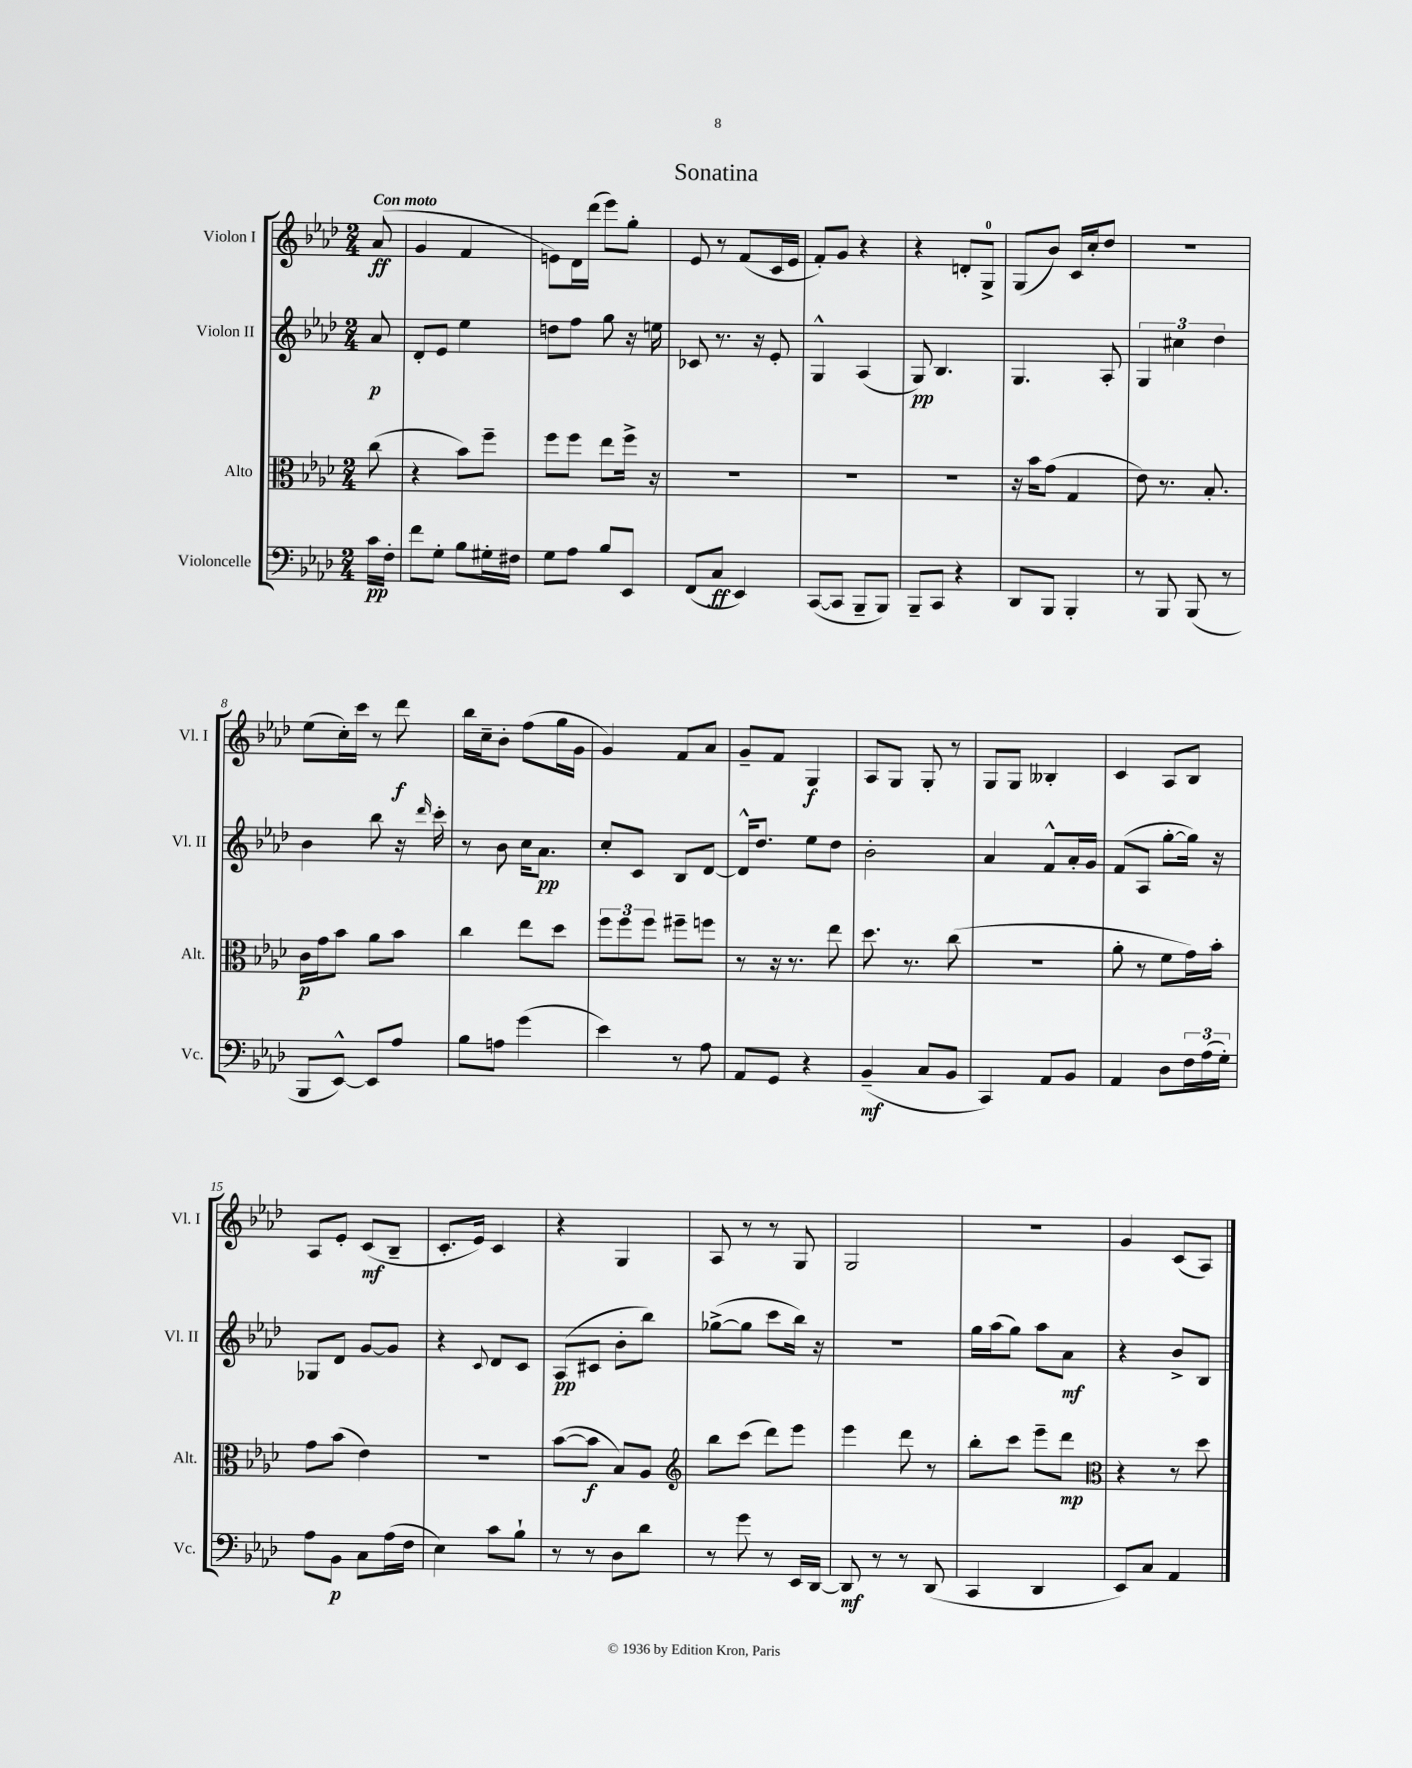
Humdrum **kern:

**kern	**kern	**kern	**kern
*staff4	*staff3	*staff2	*staff1
*clefF4	*clefC3	*clefG2	*clefG2
*k[b-e-a-d-]	*k[b-e-a-d-]	*k[b-e-a-d-]	*k[b-e-a-d-]
*M2/4	*M2/4	*M2/4	*M2/4
16c\LL	(8cc\	8a-/	(8a-/
16F'\JJ	.	.	.
=	=	=	=
8f\L	4r	8d-'/L	4g/
8G'\J	.	8e-/J	.
8B-\L	8b-\L)	4ee-\	4f/
16G#'\L	8ff~\J	.	.
16F#\JJ	.	.	.
=	=	=	=
8G\L	8ff\L	8dd\L	8e\L)
8A-\J	8ff\J	8ff\J	16d-\L
.	.	.	(16ddd-\JJ
8B-/L	8ee-\L	8gg\	8eee-\L)
8EE-/J	16ff^\Jk	16r	8gg'\J
.	16r	16ee\	.
=	=	=	=
(8FF/L	2r	8c-/	8e-/
8C/J	.	8.r	8r
4EE-/)	.	.	(8f/L
.	.	16r	.
.	.	8e-'/	16c/L
.	.	.	16e-/JJ
=	=	=	=
([8CC/L	2r	4G^^/	8f'/L)
8CC/]J	.	.	8g/J
8BBB-~/L	.	(4A-/	4r
8BBB-/J)	.	.	.
=	=	=	=
8BBB-~/L	2r	8G/)	4r
8CC/J	.	4.B-/	.
4r	.	.	8d'/L
.	.	.	8G^/J
=	=	=	=
8DD-/L	16r	4.G/	(8G/L
.	16b-\LK	.	.
8BBB-/J	(8g\J	.	8b-/J)
4BBB-'/	4G/	.	16c/LL
.	.	.	16cc'/J
.	.	8A-'/	8dd-/J
=	=	=	=
8r	8e-\)	6G/	2r
8BBB-/	8.r	.	.
.	.	6cc#\	.
(8BBB-/	.	.	.
.	8.B-'/	.	.
.	.	6dd-\	.
8r	.	.	.
=	=	=	=
8BBB-/L	16c\LL	4b-\	(8ee-\L
.	16g\J	.	.
[8EE-^^/J)	8b-\J	.	16cc'\L)
.	.	.	16ccc\JJ
8EE-/]L	8a-\L	8bb-\	8r
8A-/J	8b-\J	16r	8ddd-\
.	.	16qqddd-/	.
.	.	16ccc'\	.
=	=	=	=
8B-\L	4cc\	8r	16bb-\LL
.	.	.	16cc~\J
8A\J	.	8b-\	8b-'\J
(4g\	8ee-\L	16cc\LK	(8ff\L
.	.	8.a-\J	.
.	8dd-\J	.	16gg\L
.	.	.	16g\JJ
=	=	=	=
4e-\)	12ff\L	8cc'/L	4g/)
.	12ff\	.	.
.	.	8c/J	.
.	12ff\J	.	.
8r	8ff#~\L	8B-/L	8f/L
8A-\	8ff\J	[8d-/J	8a-/J
=	=	=	=
8AA-/L	8r	16d-^^/]LK	8g~/L
.	.	8.dd-/J	.
8GG/J	16r	.	8f/J
.	8.r	.	.
4r	.	8ee-\L	4G/
.	8ee-\	8dd-\J	.
=	=	=	=
(4BB-~/	8.dd-\	2b-'\	8A-/L
.	.	.	8G/J
.	8.r	.	.
8C/L	.	.	8G'/
8BB-/J	(8cc\	.	8r
=	=	=	=
4CC/)	2r	4a-/	8G/L
.	.	.	8G/J
8AA-/L	.	8f^^/L	4B--'/
8BB-/J	.	16a-'/L	.
.	.	16g/JJ	.
=	=	=	=
4AA-/	8a-'\	(8f/L	4c/
.	8r	8A-/J	.
8D-\L	8f\L	[8gg'\L	8A-/L
24F\L	16g\L)	16gg\]Jk)	8B-/J
(24A-\	.	.	.
.	16b-'\JJ	16r	.
24G'\JJ)	.	.	.
=	=	=	=
8A-\L	8g\L	8G-/L	8A-/L
8BB-\J	(8b-\J	8d-/J	8e-'/J
8C\L	4e-\)	[8g/L	(8c/L
(16A-\L	.	8g/]J	8B-~/J
16F\JJ	.	.	.
=	=	=	=
4E-\)	2r	4r	8.c'/L
.	.	.	16e-/Jk)
.	.	8qqc/	.
8c\L	.	8d-/L	4c/
8B-`\J	.	8c/J	.
=	=	=	=
8r	([8b-\L	(8A-/L	4r
8r	8b-\]J	8c#/J	.
8D-\L	8B-/L)	8b-'\L	4G/
8d-\J	8A-/J	8bb-\J)	.
=	=	=	=
*	*clefG2	*	*
8r	8bb-\L	([8gg-^\L	8A-/
8g\	(8ccc\J	8gg-\]J	8r
8r	8ddd-\L)	8ccc\L	8r
16EE-/LL	8eee-\J	16bb-\Jk)	8G/
[16DD-/JJ	.	16r	.
=	=	=	=
8DD-/]	4eee-\	2r	2G/
8r	.	.	.
8r	8ddd-\	.	.
(8DD-/	8r	.	.
=	=	=	=
4CC/	8bb-'\L	16gg\LL	2r
.	.	(16aa-\J	.
.	8ccc\J	8gg\J)	.
4DD-/	8eee-~\L	8aa-\L	.
.	8ddd-\J	8a-\J	.
=	=	=	=
*	*clefC3	*	*
8EE-/L)	4r	4r	4g/
8C/J	.	.	.
4AA-/	8r	8b-^/L	(8c/L
.	8dd-\	8B-/J	8A-/J)
==	==	==	==
*-	*-	*-	*-
